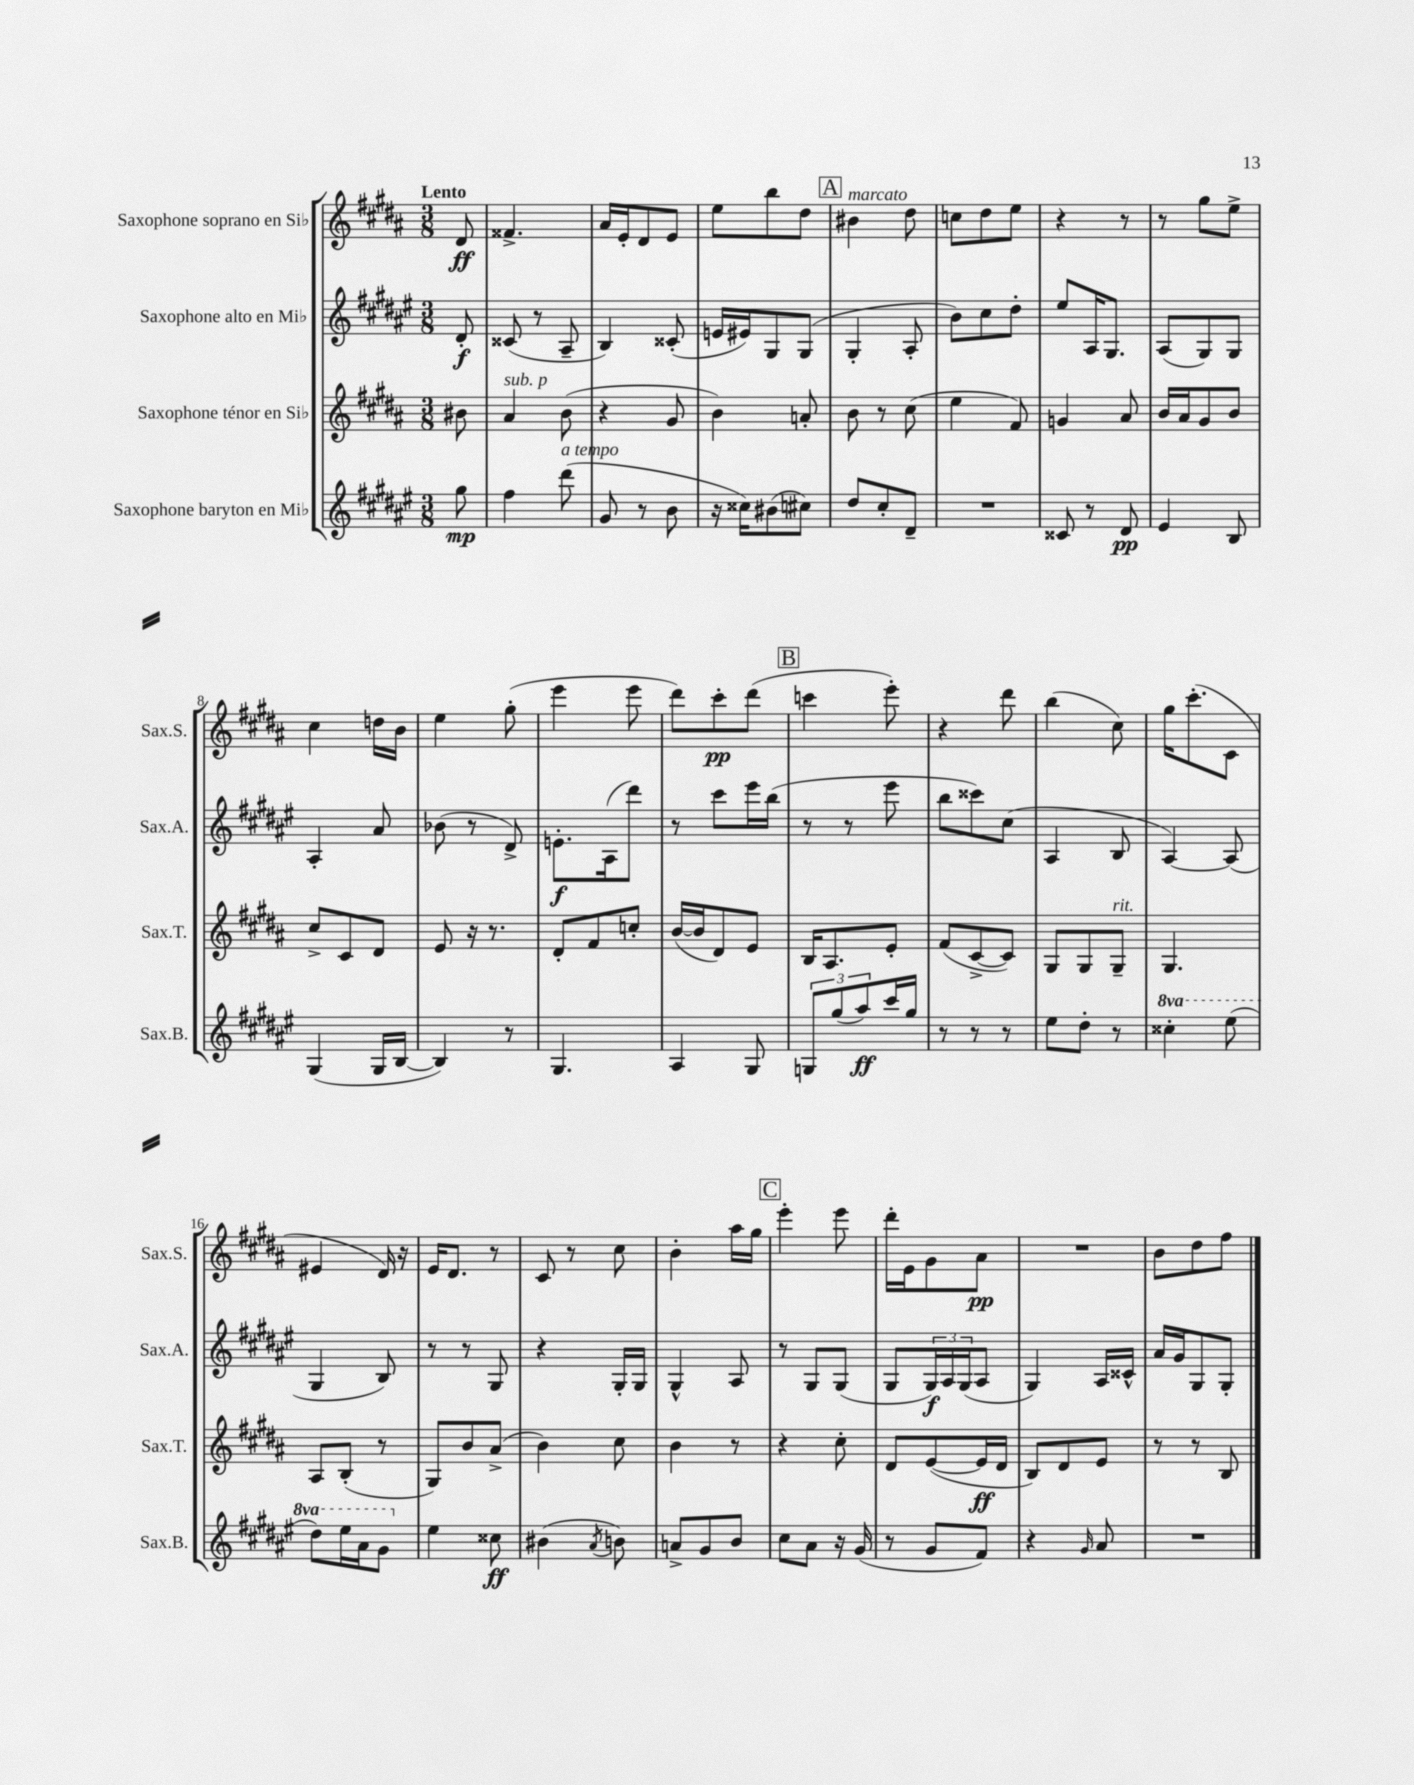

**kern	**kern	**kern	**kern
*staff4	*staff3	*staff2	*staff1
*clefG2	*clefG2	*clefG2	*clefG2
*k[f#c#g#d#a#e#]	*k[f#c#g#d#a#]	*k[f#c#g#d#a#e#]	*k[f#c#g#d#a#]
*M3/8	*M3/8	*M3/8	*M3/8
8gg#\	8b#\	8d#'/	8d#/
=	=	=	=
4ff#\	4a#/	(8c##/	4.f##^/
.	.	8r	.
(8ddd#\	(8b\	8A#~/	.
=	=	=	=
8g#/	4r	4B/)	16a#/LL
.	.	.	16e'/J
8r	.	.	8d#/
8b\	8g#/	(8c##'/	8e/J
=	=	=	=
16r	4b\)	16e/LL	8ee\L
16cc##\LK)	.	16e#/J)	.
(8b#\	.	8G#/	8bb\
8cc#\J)	8a'/	(8G#/J	8dd#\J
=	=	=	=
8dd#/L	8b\	4G#'/	4b#\
8cc#'/	8r	.	.
8d#~/J	(8cc#\	8A#'/	8dd#\
=	=	=	=
4.r	4ee\	8b\L)	8cc\L
.	.	8cc#\	8dd#\
.	8f#/)	8dd#'\J	8ee\J
=	=	=	=
8c##/	4g/	8ee#/L	4r
8r	.	16A#/K	.
.	.	8.G#/J	.
8d#/	8a#/	.	8r
=	=	=	=
4e#/	16b/LL	(8A#/L	8r
.	16a#/J	.	.
.	8g#/	8G#/)	8gg#\L
8B/	8b/J	8G#/J	8ee^\J
=	=	=	=
(4G#/	8cc#^/L	4A#'/	4cc#\
.	8c#/	.	.
16G#/LL	8d#/J	8a#/	16dd\LL
[16B/JJ	.	.	16b\JJ
=	=	=	=
4B/])	8e/	(8b-\	4ee\
.	16r	8r	.
.	8.r	.	.
8r	.	8d#^/)	(8gg#'\
=	=	=	=
4.G#/	8d#'/L	8.e'\L	4eee\
.	8f#/	.	.
.	.	(16A#\k	.
.	8cc'/J	8ddd#\J)	8eee\
=	=	=	=
4A#/	([16b/LL	8r	8ddd#\L)
.	16b/]J	.	.
.	8d#/)	8ccc#\L	8ccc#'\
8G#/	8e/J	16eee#\L	(8ddd#\J
.	.	(16bb\JJ	.
=	=	=	=
12G/L	16B/LK	8r	4ccc\
.	8.A#/	.	.
(12gg#/	.	.	.
.	.	8r	.
12aa#/)	.	.	.
16ccc#/L	8e'/J	8eee#\	8eee'\)
16gg#/JJ	.	.	.
=	=	=	=
8r	(8f#/L	8bb\L	4r
8r	[8c#^/	8ccc##\)	.
8r	8c#/]J)	(8cc#\J	8ddd#\
=	=	=	=
8ee#\L	8G#/L	4A#/	(4bb\
8dd#'\J	8G#/	.	.
8r	8G#~/J	8B/	8cc#\)
=	=	=	=
4ccc##'\	4.G#/	[4A#/)	16gg#\LK
.	.	.	(8.ccc#'\
(8eee#\	.	(8A#/]	8c#\J
=	=	=	=
8ddd#\L)	8A#/L	4G#/	4e#/
16eee#\L	(8B'/J	.	.
16aa#\J	.	.	.
8gg#\J	8r	8B/)	16d#/)
.	.	.	16r
=	=	=	=
4ee#\	8G#/L)	8r	16e/LK
.	.	.	8.d#/J
.	8b/	8r	.
8cc##\	(8a#^/J	8G#/	8r
=	=	=	=
(4b#\	4b\)	4r	8c#/
.	.	.	8r
8qa#/	.	.	.
8b\)	8cc#\	16G#'/LL	8cc#\
.	.	16G#/JJ	.
=	=	=	=
8a^/L	4b\	4G#^^/	4b'\
8g#/	.	.	.
8b/J	8r	8A#/	16aa#\LL
.	.	.	16gg#\JJ
=	=	=	=
8cc#\L	4r	8r	4eee'\
8a#\J	.	8G#/L	.
16r	8cc#'\	(8G#/J	8eee\
(16g#/	.	.	.
=	=	=	=
8r	8d#/L	8G#/L	16ddd#'\LL
.	.	.	16e\J
8g#/L	([8e/	24G#/L)	8g#\
.	.	24A#/	.
.	.	(24G#/J	.
8f#/J)	16e/]L	8A#/J	8a#\J
.	16d#/JJ	.	.
=	=	=	=
4r	8B/L)	4G#/)	4.r
.	8d#/	.	.
16qqg#/	.	.	.
8a#/	8e/J	16A#/LL	.
.	.	16c##^^/JJ	.
=	=	=	=
4.r	8r	16a#/LL	8b\L
.	.	16g#/J	.
.	8r	8G#/	8dd#\
.	8B/	8G#'/J	8ff#\J
==	==	==	==
*-	*-	*-	*-
